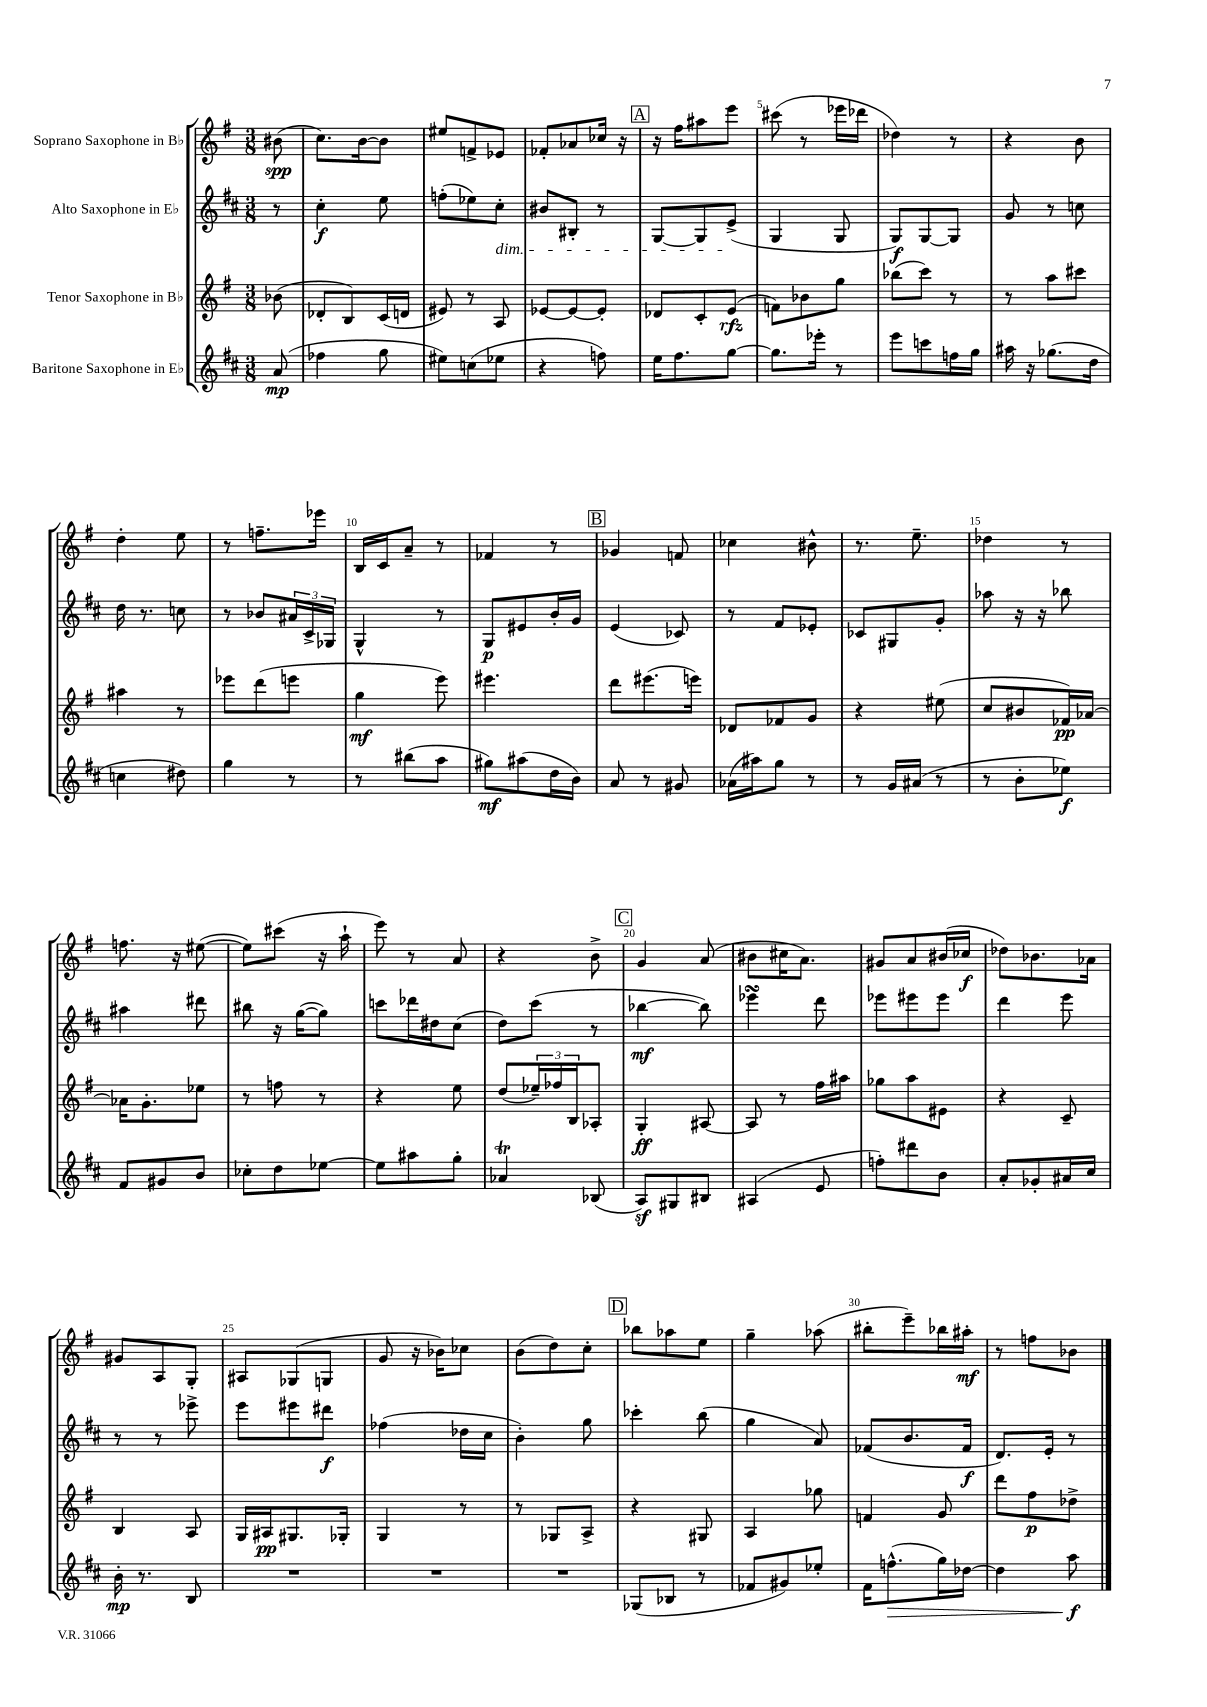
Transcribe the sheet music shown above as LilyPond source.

<<
\new StaffGroup <<
\new Staff = "s0" \with { instrumentName = "Soprano Saxophone in Bb" } {
    \clef treble \key g \major \numericTimeSignature \time 3/8 \partial 8
    bis'8\spp( |
    c''8.) b'16~ b'8 |
    eis''8 f'8-> ees'8 |
    fes'8-. aes'8 ces''16 r16 |
    \mark \markup { \box "A" } r16 fis''16 ais''8 e'''8 |
    cis'''8( r8 ees'''16 des'''16 |
    des''4) r8 |
    r4 b'8 |
    d''4-. e''8 |
    r8 f''8.-- ees'''16 |
    b16 c'16 a'8-- r8 |
    fes'4 r8 |
    \mark \markup { \box "B" } ges'4 f'8 |
    ces''4 bis'8-^ |
    r8. e''8.-- |
    des''4 r8 |
    f''8. r16 eis''8~( |
    eis''8) cis'''8( r16 a''16-! |
    e'''8) r8 a'8 |
    r4 b'8-> |
    \mark \markup { \box "C" } g'4 a'8( |
    bis'8 cis''16 a'8.) |
    gis'8 a'8 bis'16( ces''16\f |
    des''8) bes'8. aes'16 |
    gis'8 a8 g8-. |
    ais8 ges8( g8 |
    g'8 r16 bes'16) ces''8 |
    b'8( d''8) c''8-. |
    \mark \markup { \box "D" } bes''8 aes''8 e''8 |
    g''4-- aes''8( |
    bis''8-. e'''8--) bes''16 ais''16-.\mf |
    r8 f''8 bes'8 \bar "|." |
}
\new Staff = "s1" \with { instrumentName = "Alto Saxophone in Eb" } {
    \clef treble \key d \major \numericTimeSignature \time 3/8 \partial 8
    r8 |
    cis''4-.\f e''8 |
    f''8-.( ees''8) cis''8-.\dim |
    bis'8 bis8-. r8 |
    \mark \markup { \box "A" } g8~ g8 e'8->\!( |
    g4 g8 |
    g8\f) g8~ g8 |
    g'8 r8 c''8 |
    d''16 r8. c''8 |
    r8 bes'8 \tuplet 3/2 { ais'16 cis'16-> ges16 } |
    g4-^ r8 |
    g8\p eis'8 b'16-. g'16 |
    \mark \markup { \box "B" } e'4( ces'8) |
    r8 fis'8 ees'8-. |
    ces'8 gis8 g'8-. |
    aes''8 r16 r16 bes''8 |
    ais''4 dis'''8 |
    bis''8 r16 g''16~( g''8) |
    c'''8 des'''16 dis''16 cis''8( |
    d''8) cis'''8( r8 |
    \mark \markup { \box "C" } bes''4~\mf bes''8) |
    ees'''4\turn d'''8 |
    ees'''8 eis'''8 eis'''8 |
    d'''4 e'''8 |
    r8 r8 ees'''8-> |
    e'''8 eis'''8 dis'''8\f |
    fes''4( des''16 cis''16 |
    b'4-.) g''8 |
    \mark \markup { \box "D" } ces'''4-. b''8( |
    g''4 a'8) |
    fes'8( b'8. fes'16\f |
    d'8.) e'16-. r8 \bar "|." |
}
\new Staff = "s2" \with { instrumentName = "Tenor Saxophone in Bb" } {
    \clef treble \key g \major \numericTimeSignature \time 3/8 \partial 8
    bes'8( |
    des'8-. b8) c'16( d'16 |
    eis'8) r8 a8 |
    ees'8~ ees'8~ ees'8-. |
    \mark \markup { \box "A" } des'8 c'8-. e'8\rfz( |
    f'8) bes'8 g''8 |
    bes''8( c'''8) r8 |
    r8 a''8 cis'''8 |
    ais''4 r8 |
    ees'''8 d'''8( e'''8 |
    g''4\mf e'''8) |
    eis'''4. |
    \mark \markup { \box "B" } d'''8 eis'''8.( e'''16) |
    des'8 fes'8 g'8 |
    r4 eis''8( |
    c''8 bis'8 fes'16\pp) aes'16~ |
    aes'16 g'8.-. ees''8 |
    r8 f''8 r8 |
    r4 e''8 |
    d''8( \tuplet 3/2 { ees''16--) fes''16 b16 } aes8-. |
    \mark \markup { \box "C" } g4-.\ff ais8~ |
    ais8 r8 fis''16 ais''16 |
    ges''8 a''8 eis'8 |
    r4 c'8-- |
    b4 a8 |
    g16 ais16\pp gis8. ges16-. |
    g4 r8 |
    r8 ges8 a8-> |
    \mark \markup { \box "D" } r4 gis8 |
    a4 ges''8 |
    f'4 g'8 |
    d'''8 fis''8\p des''8-> \bar "|." |
}
\new Staff = "s3" \with { instrumentName = "Baritone Saxophone in Eb" } {
    \clef treble \key d \major \numericTimeSignature \time 3/8 \partial 8
    a'8\mp( |
    fes''4 g''8 |
    eis''8) c''8( ees''8 |
    r4 f''8) |
    \mark \markup { \box "A" } e''16 fis''8. g''8~ |
    g''8. ees'''16-. r8 |
    e'''8 c'''8 f''16 g''16 |
    ais''16 r16 ges''8.( d''16 |
    c''4 dis''8) |
    g''4 r8 |
    r8 bis''8( a''8 |
    gis''8\mf) ais''8( d''16 b'16) |
    \mark \markup { \box "B" } a'8 r8 gis'8 |
    aes'16( ais''16) g''8 r8 |
    r8 g'16 ais'16( r8 |
    r8 b'8-. ees''8\f) |
    fis'8 gis'8 b'8 |
    ces''8-. d''8 ees''8~ |
    ees''8 ais''8 g''8-. |
    aes'4\trill bes8( |
    \mark \markup { \box "C" } a8\sf) gis8 bis8 |
    ais4( e'8 |
    f''8-.) dis'''8 b'8 |
    a'8-. ges'8-. ais'16 cis''16 |
    b'16-.\mp r8. b8 |
    R4. |
    R4. |
    R4. |
    \mark \markup { \box "D" } ges8( bes8 r8 |
    fes'8 gis'8) ees''8-. |
    fis'16 f''8.-^\>( g''16) des''16~ |
    des''4 a''8\f\! \bar "|." |
}
>>
>>
\layout { \context { \Score \override BarNumber.break-visibility = ##(#f #t #t) barNumberVisibility = #(every-nth-bar-number-visible 5) } }
